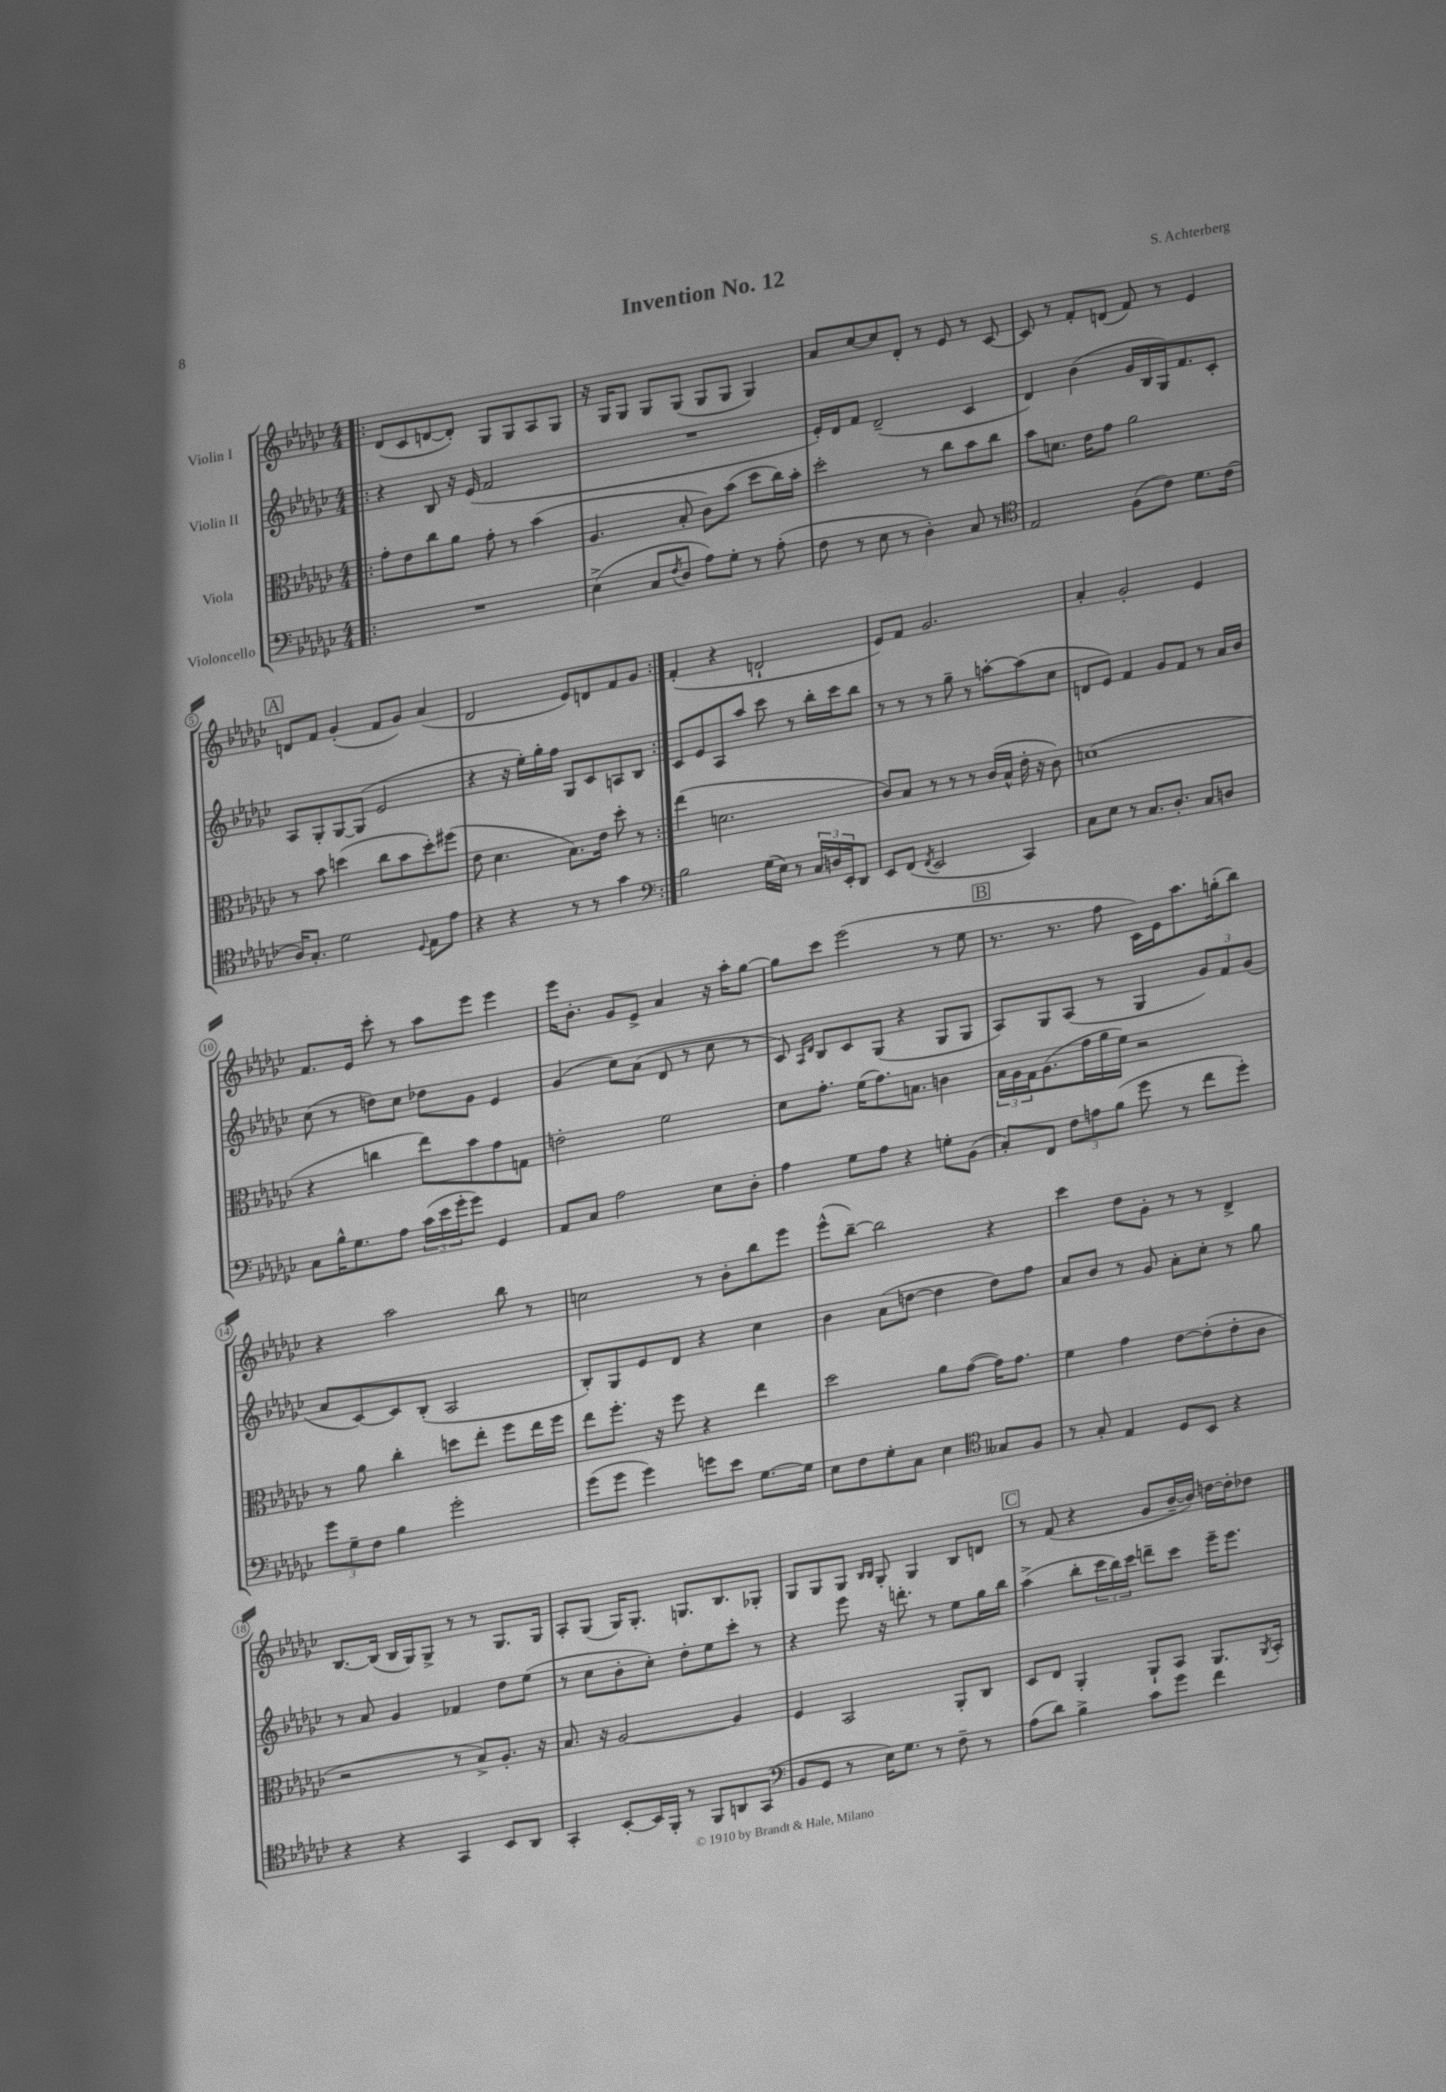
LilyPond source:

\header { title = "Invention No. 12" composer = "S. Achterberg" }
<<
\new StaffGroup <<
\new Staff = "s0" \with { instrumentName = "Violin I" } {
    \clef treble \key ges \major \numericTimeSignature \time 4/4
    \repeat volta 2 { \bar ".|:" des'8( ces'8 d'8~ d'8-.) ges8 ges8 aes8 ges8 |
    r16 ges16 ges8 ges8 ges8( ges8 ges8 ges4) |
    aes'8 ces''8~ ces''8 des'8-. r8 ees'8 r8 ces'8~ |
    ces'8 r8 f'8-. d'8( f'8) r8 ees'4 |
    \mark \markup { \box "A" } d'8 f'8 ges'4-.( f'8 ges'8) aes'4( |
    des'2 ees'8) d'8 f'8 ges'8 | }
    f'4-.( r4 d'2-! |
    ees'8) f'8 ges'2. |
    aes'4-. ges'2-. ees'4 |
    f'8. ees'16 ces'''8-. r8 aes''8 ees'''8 ees'''4 |
    ees'''16 bes'8.-. ges'8 ees'8-> aes'4 r16 aes''16-. ges''8~ |
    ges''8 ces'''8 ees'''2( r8 ees''8 |
    \mark \markup { \box "B" } r8. r8. f''8 ces'16) ees'16 aes''8. g''16-.( bes''8) |
    r4 aes''2 bes''8 r8 |
    c''2 r8 bes'8-. bes''8 ees'''8 |
    ees'''8-^( bes''8~--) bes''2 r4 |
    ces'''4 des''8 ges'8-. r8 r8 des'4-> |
    bes8.~ bes16( bes16 ges16) ges8-> r8 r8 ges8. ges16 |
    aes8-. ges8( ges16) ges8.-. g8. bes8. ges8-. |
    ges8 ges8 ges8 \grace { bes16 bes16 } ges8-. ges4 bes8 d'8 |
    \mark \markup { \box "C" } r8 f'8( r4 ges'8 bes'16~-- bes'16) d''16~ d''16-. des''8 \bar "|." |
}
\new Staff = "s1" \with { instrumentName = "Violin II" } {
    \clef treble \key ges \major \numericTimeSignature \time 4/4
    \repeat volta 2 { \bar ".|:" r4 bes8 r16 ees'16( f'2 |
    R1 |
    ees'16-.) des'16 f'8 des'2--( ces'4 |
    des'4) bes'4( ges'16 bes16 ges16) f'8. ces'8-. |
    \mark \markup { \box "A" } aes8 ges8-. ges8~ ges8( ees'2 |
    r4 r16 ees''16-.) ges''16-. f''16 ges8 ces'8 a8 bes8 | }
    ces'8 ees'8 aes8 aes''8 ces'''8 r8 bes''16-. ces'''16 bes''8 |
    r8 r8 r8 ges''8-- r8 a''8~-. a''8( ces''8 |
    d'8 ees'8) f'4 ges'8 f'8 r8 aes'16 bes'16 |
    ces''8( r8 d''8) ces''8 des''8 ges'8 ees'4 |
    ges'4( ces''8) aes'8( des'8 r8 ces''8 r8 |
    ces'8) \grace { aes16 des'16 } bes8 ces'8 ges8( r4 ges8 ges8 |
    \mark \markup { \box "B" } aes8) ges8 aes8( r8 ges4 \tuplet 3/2 { ges'8) f'8 ges'8( } |
    aes'8 ces'8~) ces'8 bes8-.( aes2 |
    bes8-.) ges8 ees'8 des'8 r4 ces''4 |
    bes'4 aes'8( d''8~ d''4 d''8) f''8 |
    aes'8 bes'8 r8 ges'8 aes'8-. ces''8-. r8 ges''8 |
    r8 aes'8 ges'4 fes'4 des''8 ees''8( |
    r8 ces''8 bes'8-. ces''8-.) des''8-. ees''8 ces'''8-. r8 |
    r4 ees'''8 r16 d'''8.-. r8 ees''8 ges''16 bes''16 |
    \mark \markup { \box "C" } aes''4->( bes''8-. \tuplet 3/2 { ces'''16 bes''16) ces'''16 } d'''8-- ces'''8 ees'''16-- ees'''8. \bar "|." |
}
\new Staff = "s2" \with { instrumentName = "Viola" } {
    \clef alto \key ges \major \numericTimeSignature \time 4/4
    \repeat volta 2 { \bar ".|:" ges'8-. ees'8 ces''8 aes'8 ges'8-. r8 bes'4( |
    aes4. bes8-. ces'8) bes'8( des''8 ces''16) bes'16-. |
    des''2-. r8 ces''8 bes'8 ces''8 |
    bes'8 d'8. ees'16 ges'8 aes'2 |
    \mark \markup { \box "A" } r8 bes'8 d''4( ces''8 bes'8 d''8-.) fis''8( |
    ees'8 des'4. bes8.) ees'16 des''8-. r8 | }
    ees''4( d'2. |
    ces'8) bes8 r8 r8 r8 ces'16( bes16-^ ees'16-. r16 ces'8) |
    d'1( |
    r4 c''4 ees''8) bes'8 ges'8 g8 |
    e'2-. f'2 |
    des'8 ges'8.-. f'16( ges'8.) b8. c'4 |
    \mark \markup { \box "B" } \tuplet 3/2 { bes16 aes16 ges16 } aes8.( ges'16 aes'16 f'16) r2 |
    r8 aes'8 ces''4-. d''8 ees''8-. f''8 ees''16 f''16 |
    ees''8 f''8.-. r16 f''8 r4 ees''4 |
    des''2 aes'8 ges'8~( ges'16) ges'8. |
    f'4 ges'4 ees'8~ ees'8-.( ees'8-. ces'8 |
    r2 r8 bes8->) aes8.-. r16 |
    bes8. r16 aes2~ aes4 |
    f4 bes,2 aes,8-. ces8 |
    \mark \markup { \box "C" } des8 ees8 aes,4-. aes,8-! bes,8 aes,8. \acciaccatura { aes,8 } bes,16-. \bar "|." |
}
\new Staff = "s3" \with { instrumentName = "Violoncello" } {
    \clef bass \key ges \major \numericTimeSignature \time 4/4
    \repeat volta 2 { \bar ".|:" R1 |
    ees4->( ces8 \acciaccatura { f8 } des8 aes8) ges8-. r8 aes8-.( |
    f8 r8 ees8 r8 des4-.) ces8 r8 |
    \clef tenor ees2 f8( ces'8) des'8. ces'16( |
    \mark \markup { \box "A" } aes16) ges8.-. des'2 \appoggiatura { des8 } ees8 ees'8 |
    r4 r4 r8 r8 ges'4 | }
    \clef bass bes2 ges16( ees16) r8 \tuplet 3/2 { ces16 d16 ees,16-. } des,8 |
    ees,8 f,8( \acciaccatura { f,8 } ees,2 ces,4) |
    ces8 ees8 r8 ces8. des8.-. ces8 d8 |
    ces8 bes16-^ ges8. aes8 \tuplet 3/2 { ces'16( ees'16 ges'16-. } ges'8) ges,4 |
    aes,8 ces8 aes2 ees8 des8-. |
    aes4 ges8 aes8 r4 g8-. bes,8( |
    \mark \markup { \box "B" } ces8-.) f,8 \tuplet 3/2 { f8 a8 bes8( } ges'8 r8 f'8 ges'8-.) |
    \tuplet 3/2 { ges'8 ges8-- f8 } bes4 ges'2-. |
    ges'8( ges'8 ges'4) g'8 ees'8 ges8.~ ges16 |
    ees8 f8 ges8-. ces8 ees4 \clef tenor geses8 f8 |
    r8 ges8-. ees4 des8 bes,8 r4 |
    r4 r4 ges,4 bes,8 aes,8 |
    ges,4-. bes,8~-. bes,16 f,16-. r8 f,8 a,8 ges,8( |
    \clef bass bes,8 ges,8 r8 ees16) ges8. r8 f8-- r8 |
    \mark \markup { \box "C" } aes8( des'8) bes4-> ces'8 ges'8 f'4 \bar "|." |
}
>>
>>
\layout { \context { \Score \override BarNumber.stencil = #(make-stencil-circler 0.1 0.3 ly:text-interface::print) } }
